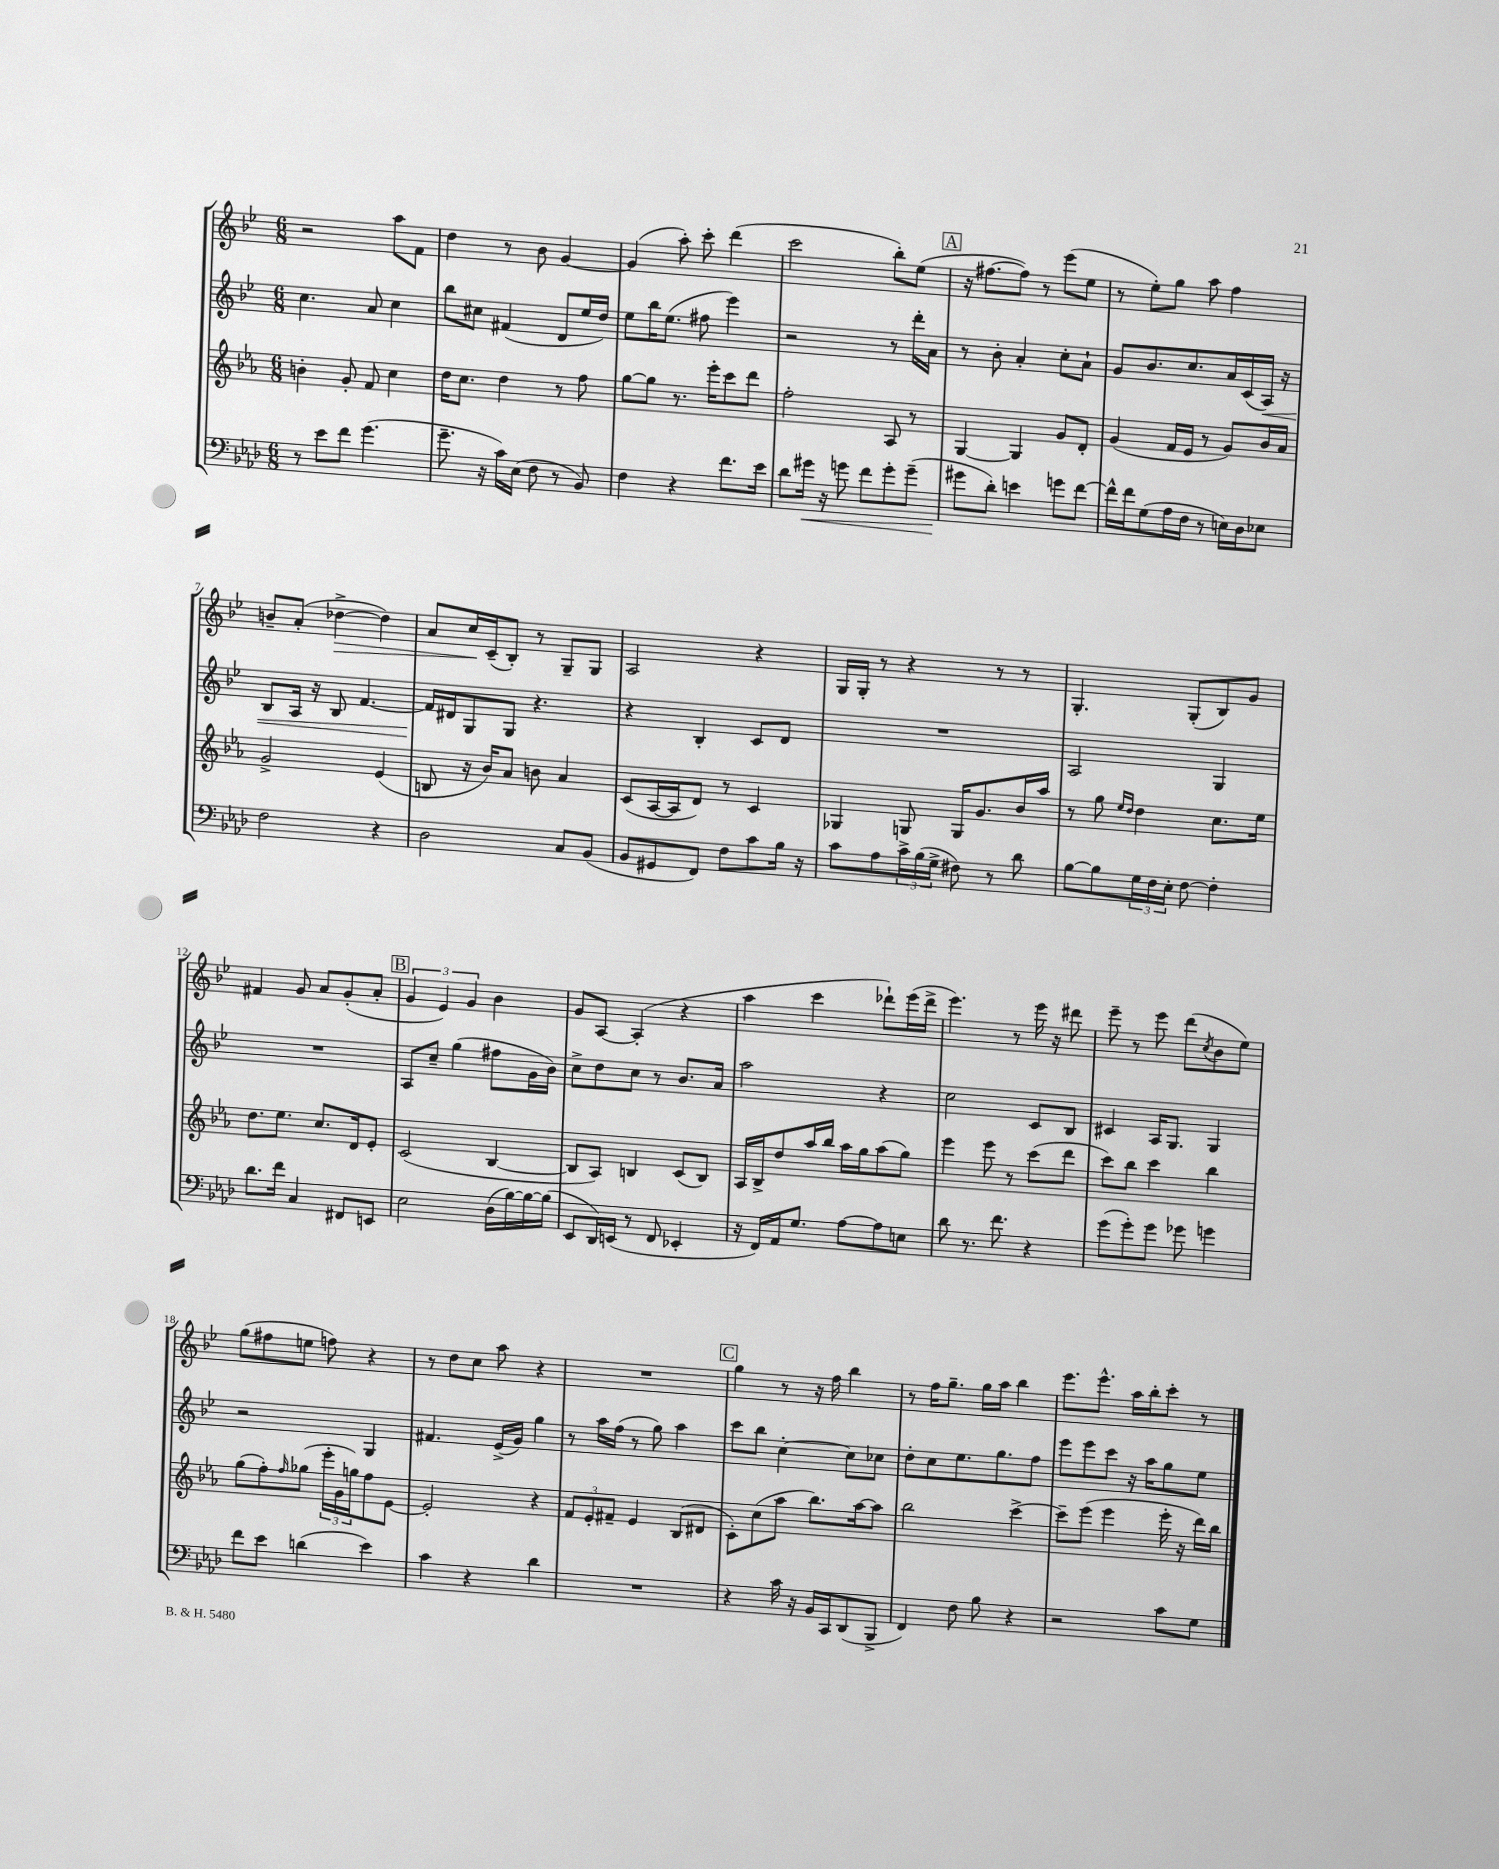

**kern	**kern	**kern	**kern
*staff4	*staff3	*staff2	*staff1
*clefF4	*clefG2	*clefG2	*clefG2
*k[b-e-a-d-]	*k[b-e-a-]	*k[b-e-]	*k[b-e-]
*M6/8	*M6/8	*M6/8	*M6/8
8r	4b'\	4.cc\	2r
8e-\L	.	.	.
8f\J	8g'/	.	.
(4.g\	8f/	8a/	.
.	4cc\	4cc\	8aa\L
.	.	.	8f\J
=	=	=	=
8.g~\	16dd\LK	8bb-\L	4dd\
.	8.cc\J	.	.
.	.	8cc#\J	.
16r	.	.	.
16c\LL)	4dd\	(4f#/	8r
(16E-\JJ	.	.	.
8F\	.	.	8b-\
8r	8r	8d/L	[4g/
8BB-/)	8ff\	16ee-/L	.
.	.	16dd/JJ)	.
=	=	=	=
4F\	[8gg\L	8ee-\L	(4g/]
.	8gg\]J	16bb-\K	.
.	.	(8.ee-\J	.
4r	8.r	.	8aa'\)
.	.	8ff#\	8ccc'\
.	16eee-'\LK	.	.
8.f\L	8ccc\	4eee-\)	(4ddd\
.	8ddd\J	.	.
16e-\Jk	.	.	.
=	=	=	=
8d-\L	2ff'\	2r	2ccc\
16g#\Jk	.	.	.
16r	.	.	.
8g\	.	.	.
8f\L	.	.	.
8g'\	8A-/	8r	8bb-'\L)
(8g~\J	8r	16ddd'\LL	(8ee-\J
.	.	16a\JJ	.
=	=	=	=
8g#\L	[4G/	8r	16r
.	.	.	[8.ff#\L
8d-'\J)	.	8b-'\	.
4e\	4G/]	4a'/	8ff#\]J)
.	.	.	8r
8g\L	8g/L	8cc'\L	(8eee-\L
[8f\J	8d'/J	8a`\J	8ee-\J
=	=	=	=
16f^^\]LL	(4g/	8g/L	8r
16f\J	.	.	.
(8G\	.	8.b-/	8ee-'\L)
16A-\L	16f/LL	.	8gg\J
16F\JJ	16e-/JJ	8.cc/	.
8r	8r	.	8aa\
16E\LL)	8g/L)	16a/L	4ff\
16D-\J	.	(16c/	.
8E-\J	16b-/L	16A/JJ)	.
.	16a-/JJ	16r	.
=	=	=	=
2F\	2g^/	8B-/L	8b~/L
.	.	16A/Jk	(8a'/J
.	.	16r	.
.	.	8B-/	[4dd-^\
.	.	[4.f/	.
4r	(4e-/	.	4dd-\])
=	=	=	=
2D-\	8B/	16f/]LL	8a/L
.	.	16d#/J	.
.	16r	8G/	16cc/L
.	16b-/LK)	.	(16c~/J
.	8a-/J	8G/J	8B-'/J)
.	8b\	4.r	8r
8C/L	4a-/	.	8G~/L
(8BB-/J	.	.	8G/J
=	=	=	=
8BB-/L	(8c/L	4r	2A/
8GG#/	[16A-/L	.	.
.	16A-/]J	.	.
8FF/J)	8d/J)	4B-'/	.
8F\L	8r	.	.
8c\	4c/	8c/L	4r
16B-\Jk	.	8d/J	.
16r	.	.	.
=	=	=	=
8c\L	4G-/	2.r	16G/LL
.	.	.	16G'/JJ
8A-\	.	.	8r
24c^\L	8G/	.	4r
(24B-\	.	.	.
24G^\JJ	.	.	.
8F#\)	16G/LK	.	.
.	8.g/	.	.
8r	.	.	8r
8d-\	16b-/L	.	8r
.	16aa-/JJ	.	.
=	=	=	=
[8B-\L	8r	2A/	4.G'/
8B-\]	8gg\	.	.
.	16qqee-/LL	.	.
.	16qqdd/JJ	.	.
24G\L	4dd\	.	.
24F\	.	.	.
24E-'\JJ	.	.	.
[8F\	.	.	(8G'/L
4F'\]	8.cc\L	4G/	8B-/)
.	.	.	8g/J
.	16ee-\Jk	.	.
=	=	=	=
8.d-\L	8.dd\L	2.r	4f#/
16f\Jk	8.ee-\J	.	.
4C/	.	.	8g/
.	8.cc/L	.	8a/L
8FF#/L	.	.	(8g'/
.	16d/k	.	.
8EE/J	8e-'/J	.	8a'/J
=	=	=	=
2E-\	(2c/	8A/L	6g/
.	.	8cc~/J	.
.	.	.	6e-/)
.	.	(4gg\	.
.	.	.	6g/
(16D-\LL	[4B-/	8ff#\L	4b-\
[16B-\)	.	.	.
16B-\_	.	16g\L	.
(16B-\]JJ	.	16b-\JJ)	.
=	=	=	=
8EE-/L	8B-/]L	8cc^\L	8g/L
16DD-/L)	8A-/J)	8dd\	[8A/J
(16EE/JJ	.	.	.
8r	4B/	8cc\J	(4A'/]
8FF/	.	8r	.
4EE-'/	(8c/L	8.b-/L	4r
.	8B/J)	.	.
.	.	16a/Jk	.
=	=	=	=
16r	16A-/LL	2aa\	4aa\
16FF/LL)	16B-^/J	.	.
16AA-/J	8dd/	.	.
8.G/J	.	.	.
.	16aa-/L	.	4ccc\
.	16bb-/JJ	.	.
[8A-\L	16aa-\LL	.	.
.	16gg\J	.	.
8A-\]	(8aa-\	4r	8ddd-`\L)
8E\J	8gg\J)	.	(16eee-\L
.	.	.	16ddd-^\JJ
=	=	=	=
8d-\	4eee-\	2cc\	4.eee-\)
8.r	.	.	.
.	8eee-\	.	.
8.f\	.	.	.
.	8r	.	8r
4r	(8ccc\L	8c/L	16eee-\
.	.	.	16r
.	8ddd\J	8B-/J	8ddd#\
=	=	=	=
(8g\L	8ccc\L)	4c#/	8eee-~\
8g'\)	8bb-\J	.	8r
8g\J	4ccc\	16A/LK	8eee-\
.	.	8.G/J	.
8g-\	.	.	(8ddd\L
.	.	.	8qcc/
4g\	4bb-\	4G/	8b-\
.	.	.	8ee-\J)
=	=	=	=
8f\L	(8gg\L	2r	(8gg\L
8e-\J	8ff'\)	.	8ff#\
.	16qqff/	.	.
(4d\	(8gg-\J	.	8ee\J
.	24eee-'\LL	.	8ff\)
.	24g\	.	.
.	24gg\J)	.	.
4e-\)	8ff\	4G/	4r
.	[8e-\J	.	.
=	=	=	=
4c\	2e-'/]	4.f#/	8r
.	.	.	8dd\L
4r	.	.	8cc\J
.	.	(16e-^/LL	8aa\
.	.	16g/JJ)	.
4d-\	4r	4gg\	4r
=	=	=	=
2.r	12f/L	8r	2.r
.	12e-'/	.	.
.	.	16aa\LL	.
.	12f#~/J	.	.
.	.	(16ff\JJ	.
.	4e-/	8r	.
.	.	8gg\)	.
.	(8B-/L	4aa\	.
.	8d#/J	.	.
=	=	=	=
4r	8c'\L)	8ccc\L	4gg\
.	(8cc\	8bb-\J	.
16c\	8aa-\J	[4cc'\	8r
16r	.	.	.
16BB-/LL	8.bb-\L)	.	16r
16CC/J	.	.	16ff\
(8DD-/	.	8cc\]L	4bb-\
.	[16aa-\k	.	.
8BBB-^/J	8aa-\]J	8cc-\J	.
=	=	=	=
4FF/)	2bb-\	8dd'\L	8r
.	.	8cc\	16ff\LK
.	.	.	8.gg~\J
8F\	.	8.ee-\	.
8B-\	.	.	16gg\LL
.	.	8.gg\	16aa\JJ
4r	[4ccc^\	.	4bb-\
.	.	8ff\J	.
=	=	=	=
2r	8ccc~\]L	8eee-\L	8.eee-\L
.	(8eee-\J	8eee-\	.
.	.	.	8.eee-^^\J
.	4eee-\	8ccc\J	.
.	.	16r	16aa\LL
.	.	16aa\LK	16bb-'\J
8c\L	16eee-'\	8gg\	8ccc'\J
.	16r	.	.
8G\J	16ddd\LL)	8ee-\J	8r
.	16bb-\JJ	.	.
==	==	==	==
*-	*-	*-	*-
